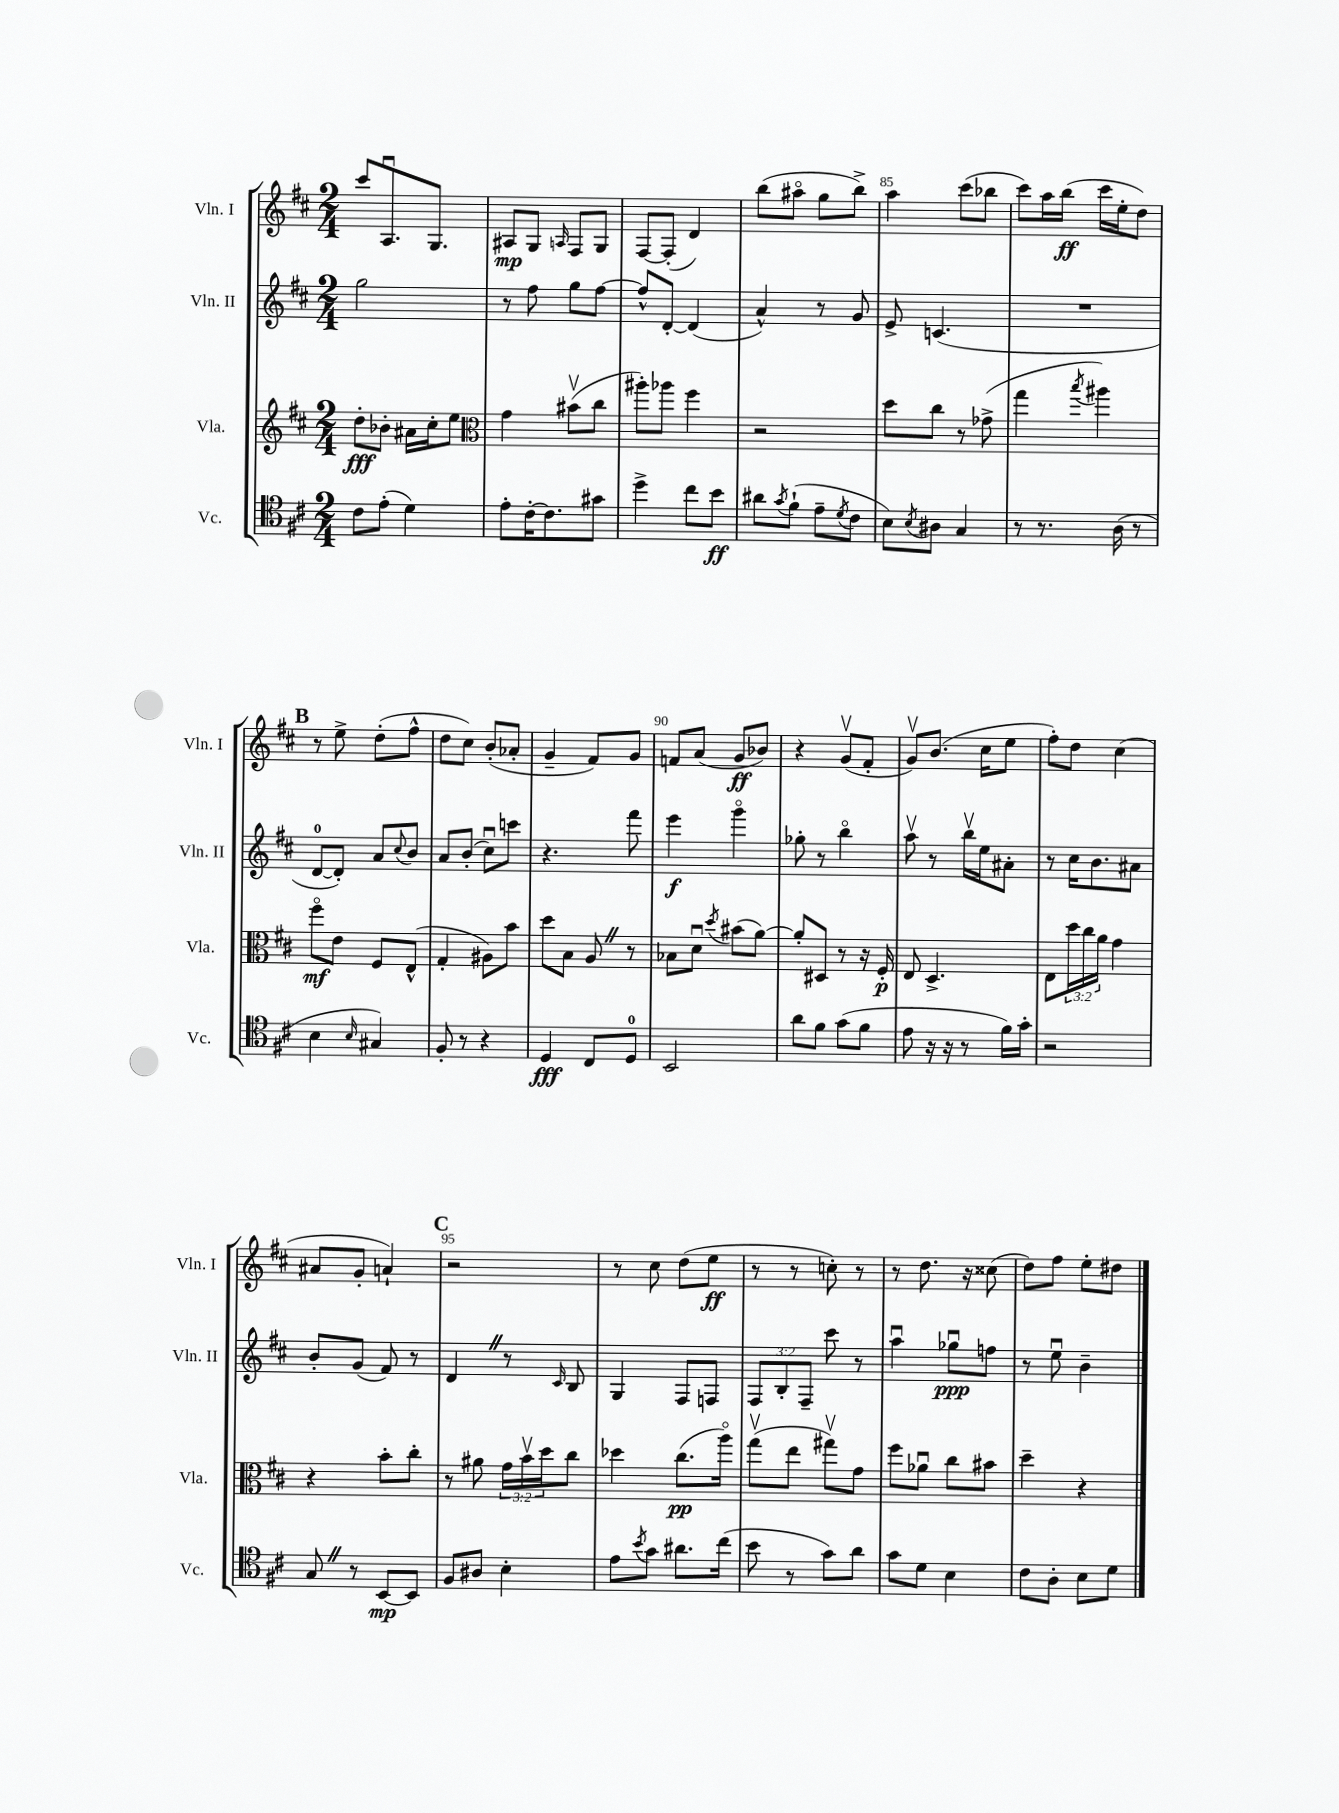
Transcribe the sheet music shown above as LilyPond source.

<<
\new StaffGroup <<
\new Staff = "s0" \with { instrumentName = "Vln. I" shortInstrumentName = "Vln. I" } {
    \clef treble \key d \major \numericTimeSignature \time 2/4
    cis'''8 a8.\downbow g8. |
    ais8\mp g8 \grace { a16 } fis8 g8 |
    fis8~ fis8-.( d'4) |
    b''8( ais''8\flageolet g''8 b''8->) |
    a''4 cis'''8( bes''8 |
    cis'''8) a''16 b''16\ff( cis'''16 e''16-. d''8) |
    \mark \markup { \bold "B" } r8 e''8-> d''8-.( fis''8-^ |
    d''8 cis''8) b'8-.( aes'8-. |
    g'4-- fis'8) g'8 |
    f'8 a'8( g'8\ff bes'8) |
    r4 g'8\upbow( fis'8-. |
    g'8\upbow) b'8.( cis''16 e''8 |
    fis''8-.) d''8 cis''4( |
    ais'8 g'8-. a'4-!) |
    \mark \markup { \bold "C" } r2 |
    r8 cis''8 d''8( e''8\ff |
    r8 r8 c''8-.) r8 |
    r8 d''8. r16 cisis''8( |
    d''8) fis''8 e''8-. dis''8 \bar "|." |
}
\new Staff = "s1" \with { instrumentName = "Vln. II" shortInstrumentName = "Vln. II" } {
    \clef treble \key d \major \numericTimeSignature \time 2/4 \override Staff.TupletNumber.text = #tuplet-number::calc-fraction-text
    g''2 |
    r8 fis''8 g''8 fis''8~ |
    fis''8-^ d'8~-. d'4( |
    a'4-^) r8 g'8 |
    e'8-> c'4.( |
    R2 |
    \mark \markup { \bold "B" } d'8-0~ d'8-.) a'8 \appoggiatura { cis''8 } b'8 |
    a'8 b'8-.( cis''8\downbow) c'''8 |
    r4. fis'''8 |
    e'''4\f g'''4\flageolet |
    ges''8-. r8 b''4\flageolet |
    a''8\upbow r8 b''16\upbow e''16 ais'8-. |
    r8 cis''16 b'8. ais'8 |
    b'8-. g'8( fis'8) r8 |
    \mark \markup { \bold "C" } d'4 \once \override BreathingSign.text = \markup { \musicglyph "scripts.caesura.straight" } \breathe r8 \grace { cis'16 } b8 |
    g4 fis8 f8 |
    \tuplet 3/2 { fis8 b8-. fis8-- } cis'''8 r8 |
    a''4\downbow ges''8\downbow\ppp f''8 |
    r8 e''8\downbow b'4-- \bar "|." |
}
\new Staff = "s2" \with { instrumentName = "Vla." shortInstrumentName = "Vla." } {
    \clef treble \key d \major \numericTimeSignature \time 2/4 \override Staff.TupletNumber.text = #tuplet-number::calc-fraction-text
    d''8-.\fff bes'8-. ais'16 cis''16-. e''8 |
    \clef alto g'4 bis'8\upbow( cis''8 |
    ais''8-.) aes''8 fis''4 |
    r2 |
    d''8 cis''8 r8 ges'8->( |
    g''4 \acciaccatura { b''8 } ais''4) |
    \mark \markup { \bold "B" } fis''8\flageolet\mf e'8 fis8 e8-^( |
    g4-. ais8) b'8 |
    d''8 b8 a8 \once \override BreathingSign.text = \markup { \musicglyph "scripts.caesura.straight" } \breathe r8 |
    bes8 d'8\downbow \acciaccatura { d''8 } bis'8( a'8~) |
    a'8-. dis8 r8 r16 fis16-.\p |
    e8 d4.-> |
    e8 \tuplet 3/2 { d''16 cis''16 a'16 } g'4 |
    r4 b'8-. cis''8-. |
    \mark \markup { \bold "C" } r8 ais'8 \tuplet 3/2 { g'16 b'16\upbow d''16 } cis''8 |
    des''4 cis''8.\pp( a''16\flageolet) |
    g''8\upbow( e''8 gis''8\upbow) g'8 |
    fis''8 aes'8\downbow cis''8 bis'8 |
    d''4-- r4 \bar "|." |
}
\new Staff = "s3" \with { instrumentName = "Vc." shortInstrumentName = "Vc." } {
    \clef tenor \key d \major \numericTimeSignature \time 2/4
    cis'8 e'8-.( d'4) |
    e'8-. cis'16~-. cis'8. gis'8 |
    d''4-> cis''8 b'8\ff |
    ais'8 \acciaccatura { g'8 } fis'8-!( e'8-- \acciaccatura { d'8 } cis'8 |
    b8) \acciaccatura { b8 } ais8 g4 |
    r8 r8. a16( r8 |
    \mark \markup { \bold "B" } b4 \grace { b16 } gis4) |
    fis8-. r8 r4 |
    d4\fff cis8 d8-0 |
    b,2 |
    a'8 fis'8 g'8( fis'8 |
    e'8 r16 r16 r8 fis'16) g'16-. |
    r2 |
    g8 \once \override BreathingSign.text = \markup { \musicglyph "scripts.caesura.straight" } \breathe r8 b,8~\mp b,8 |
    \mark \markup { \bold "C" } fis8 ais8 b4-. |
    e'8 \acciaccatura { b'8 } g'8 ais'8. cis''16( |
    b'8 r8 g'8) a'8 |
    g'8 d'8 b4 |
    cis'8 a8-. b8 d'8 \bar "|." |
}
>>
>>
\layout { \context { \Score currentBarNumber = #81 \override BarNumber.break-visibility = ##(#f #t #t) barNumberVisibility = #(every-nth-bar-number-visible 5) } }
